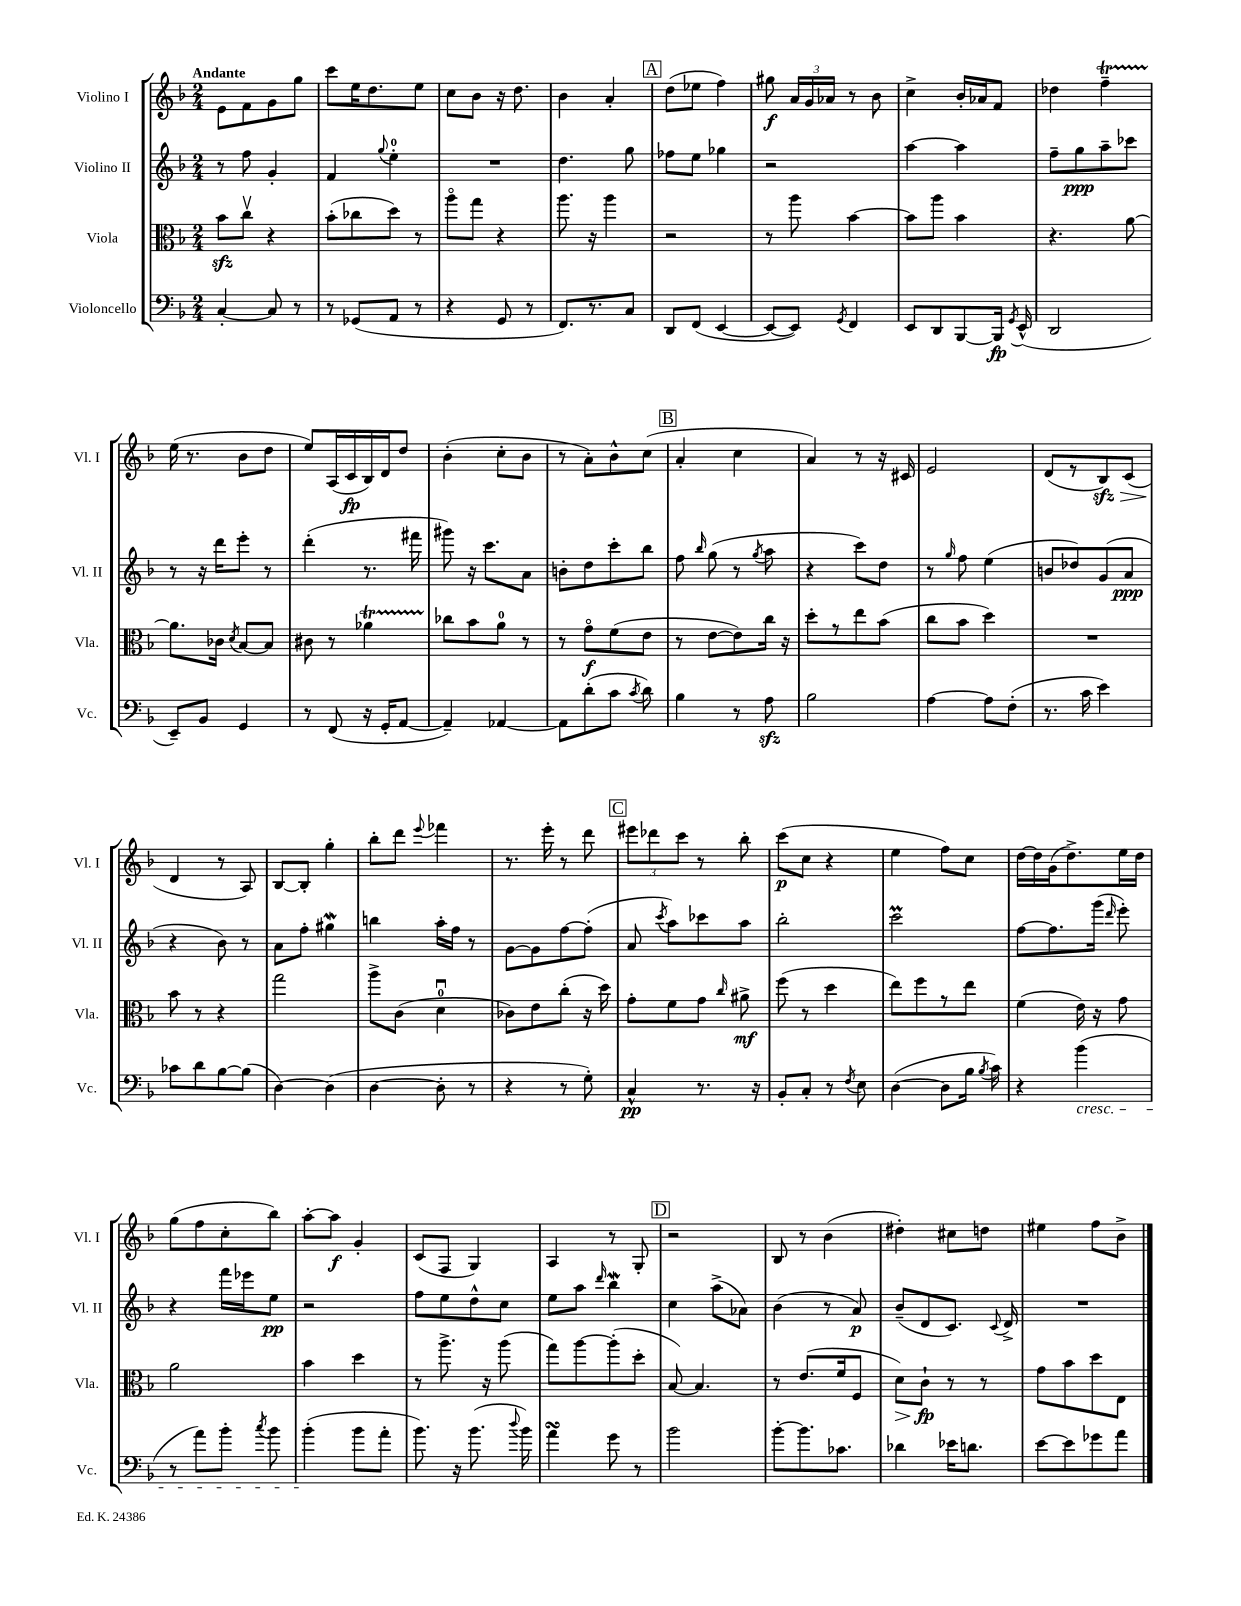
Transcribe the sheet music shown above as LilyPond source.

<<
\new StaffGroup <<
\new Staff = "s0" \with { instrumentName = "Violino I" shortInstrumentName = "Vl. I" } {
    \clef treble \key f \major \numericTimeSignature \time 2/4 \tempo "Andante"
    \autoBeamOff e'8[ f'8 g'8 g''8] |
    c'''8[ e''16 d''8. e''8] |
    c''8[ bes'8] r16 d''8. |
    bes'4 a'4-. |
    \mark \markup { \box "A" } d''8[( ees''8] f''4) |
    gis''8\f \tuplet 3/2 { a'16[ g'16 aes'16] } r8 bes'8 |
    c''4-> bes'16[-. aes'16 f'8] |
    des''4 f''4--\startTrillSpan |
    e''16\stopTrillSpan( r8. bes'8[ d''8] |
    e''8[) a16( c'16\fp bes16) d'16 d''8] |
    bes'4-.( c''8[-. bes'8] |
    r8 a'8[-.) bes'8-^ c''8]( |
    \mark \markup { \box "B" } a'4-. c''4 |
    a'4) r8 r16 cis'16 |
    e'2 |
    d'8[( r8 bes8\sfz\>) c'8]( |
    d'4\! r8 a8) |
    bes8[~ bes8]-. g''4-. |
    bes''8[-. d'''8] \appoggiatura { e'''8 } fes'''4 |
    r8. e'''16-. r8 d'''8 |
    \mark \markup { \box "C" } \tuplet 3/2 { eis'''8[ des'''8 c'''8] } r8 bes''8-. |
    c'''8[\p( c''8] r4 |
    e''4 f''8[) c''8] |
    d''16[~ d''16 g'16( d''8.->) e''16 d''16] |
    g''8[( f''8 c''8-. bes''8]) |
    a''8[~-. a''8]\f g'4-. |
    c'8[( f8] g4) |
    a4 r8 g8-. |
    \mark \markup { \box "D" } r2 |
    bes8 r8 bes'4( |
    dis''4-.) cis''8[ d''8] |
    eis''4 f''8[ bes'8]-> \bar "|." |
}
\new Staff = "s1" \with { instrumentName = "Violino II" shortInstrumentName = "Vl. II" } {
    \clef treble \key f \major \numericTimeSignature \time 2/4
    \autoBeamOff r8 f''8 g'4-. |
    f'4 \appoggiatura { g''8 } e''4-0-. |
    R2 |
    d''4. g''8 |
    \mark \markup { \box "A" } fes''8[ e''8] ges''4 |
    r2 |
    a''4~ a''4 |
    f''8[-- g''8\ppp a''8-- ces'''8] |
    r8 r16 d'''16[ e'''8]-. r8 |
    d'''4-.( r8. fis'''16 |
    gis'''8) r16 c'''8.[ a'8] |
    b'8[-. d''8 c'''8-. bes''8] |
    \mark \markup { \box "B" } f''8 \grace { bes''16 } g''8( r8 \acciaccatura { g''8 } a''8 |
    r4 c'''8[) d''8] |
    r8 \grace { g''16 } f''8 e''4( |
    b'8[ des''8) g'8( a'8]\ppp |
    r4 bes'8) r8 |
    a'8[ f''8]-. gis''4\mordent |
    b''4 a''16[-. f''16] r8 |
    g'8[~ g'8 f''8~ f''8]-.( |
    \mark \markup { \box "C" } a'8 \acciaccatura { c'''8 } a''8[) ces'''8 a''8] |
    bes''2-. |
    c'''2\prall |
    f''8[~ f''8. g'''16]( \grace { d'''16 } e'''8-.) |
    r4 f'''16[ ees'''16 e''8]\pp |
    r2 |
    f''8[ e''8 d''8-^ c''8] |
    e''8[ a''8] \grace { d'''16 } bes''4\mordent |
    \mark \markup { \box "D" } c''4 a''8[->( aes'8]) |
    bes'4( r8 a'8\p) |
    bes'8[--( d'8 c'8.]) \appoggiatura { c'8 } d'16-> |
    R2 \bar "|." |
}
\new Staff = "s2" \with { instrumentName = "Viola" shortInstrumentName = "Vla." } {
    \clef alto \key f \major \numericTimeSignature \time 2/4
    \autoBeamOff bes'8[\sfz c''8]\upbow r4 |
    bes'8[-.( ces''8 d''8]) r8 |
    a''8[\flageolet g''8] r4 |
    a''8. r16 a''4 |
    \mark \markup { \box "A" } r2 |
    r8 a''8 bes'4~ |
    bes'8[ a''8] bes'4 |
    r4. a'8~ |
    a'8.[ ces'16] \acciaccatura { d'8 } bes8[~ bes8] |
    cis'8 r8 aes'4\startTrillSpan |
    ces''8[\stopTrillSpan bes'8 a'8]-0 r8 |
    r8 g'8[\flageolet\f f'8( e'8] |
    \mark \markup { \box "B" } r8 e'8[~ e'8) c''16] r16 |
    d''8[-. r8 e''8 bes'8]( |
    c''8[ bes'8] d''4) |
    R2 |
    bes'8 r8 r4 |
    g''2 |
    a''8[-> c'8]( d'4-0\downbow |
    ces'8[) e'8 c''8]-.( r16 d''16) |
    \mark \markup { \box "C" } g'8[-. f'8 g'8] \grace { c''16 } ais'8->\mf |
    f''8( r8 d''4 |
    e''8[) f''8 r8 e''8] |
    f'4( e'16) r16 g'8 |
    a'2 |
    bes'4 d''4 |
    r8 a''8.-> r16 a''8( |
    g''8[) a''8~ a''8-.( d''8]-. |
    \mark \markup { \box "D" } bes8~) bes4. |
    r8 e'8.[( f'16 f8] |
    d'8[\>) c'8]-!\fp\! r8 r8 |
    g'8[ bes'8 d''8 e8] \bar "|." |
}
\new Staff = "s3" \with { instrumentName = "Violoncello" shortInstrumentName = "Vc." } {
    \clef bass \key f \major \numericTimeSignature \time 2/4
    \autoBeamOff c4~-. c8 r8 |
    r8 ges,8[( a,8] r8 |
    r4 g,8 r8 |
    f,8.[) r8. c8] |
    \mark \markup { \box "A" } d,8[ f,8]( e,4~ |
    e,8[~ e,8]) \acciaccatura { g,8 } f,4 |
    e,8[ d,8 bes,,8~ bes,,16]\fp \acciaccatura { g,8 } e,16-^( |
    d,2 |
    e,8[--) bes,8] g,4 |
    r8 f,8( r16 g,16[-. a,8]~ |
    a,4--) aes,4~ |
    aes,8[ d'8-.( c'8] \acciaccatura { c'8 } d'8) |
    \mark \markup { \box "B" } bes4 r8 a8\sfz |
    bes2 |
    a4~ a8[ f8]-.( |
    r8. c'16 e'4) |
    ces'8[ d'8 bes8~ bes8]( |
    d4~) d4( |
    d4~ d8-. r8 |
    r4 r8 g8-.) |
    \mark \markup { \box "C" } c4-^\pp r8. r16 |
    bes,8[-. c8]-. r8 \acciaccatura { f8 } e8 |
    d4~( d8[ bes16] \acciaccatura { bes8 } c'16) |
    r4 bes'4\cresc( |
    r8 a'8[) bes'8]-. \acciaccatura { c''8 } bes'8 |
    bes'4-.\!( bes'8[ a'8]-. |
    bes'8.) r16 bes'8.( \appoggiatura { d''8 } bes'16) |
    a'4\turn g'8 r8 |
    \mark \markup { \box "D" } bes'2 |
    bes'8[~-. bes'8. ces'8.] |
    des'4 ees'16[ d'8.] |
    e'8[~ e'8 ges'8 a'8] \bar "|." |
}
>>
>>
\layout { \context { \Score \remove "Bar_number_engraver" } }
